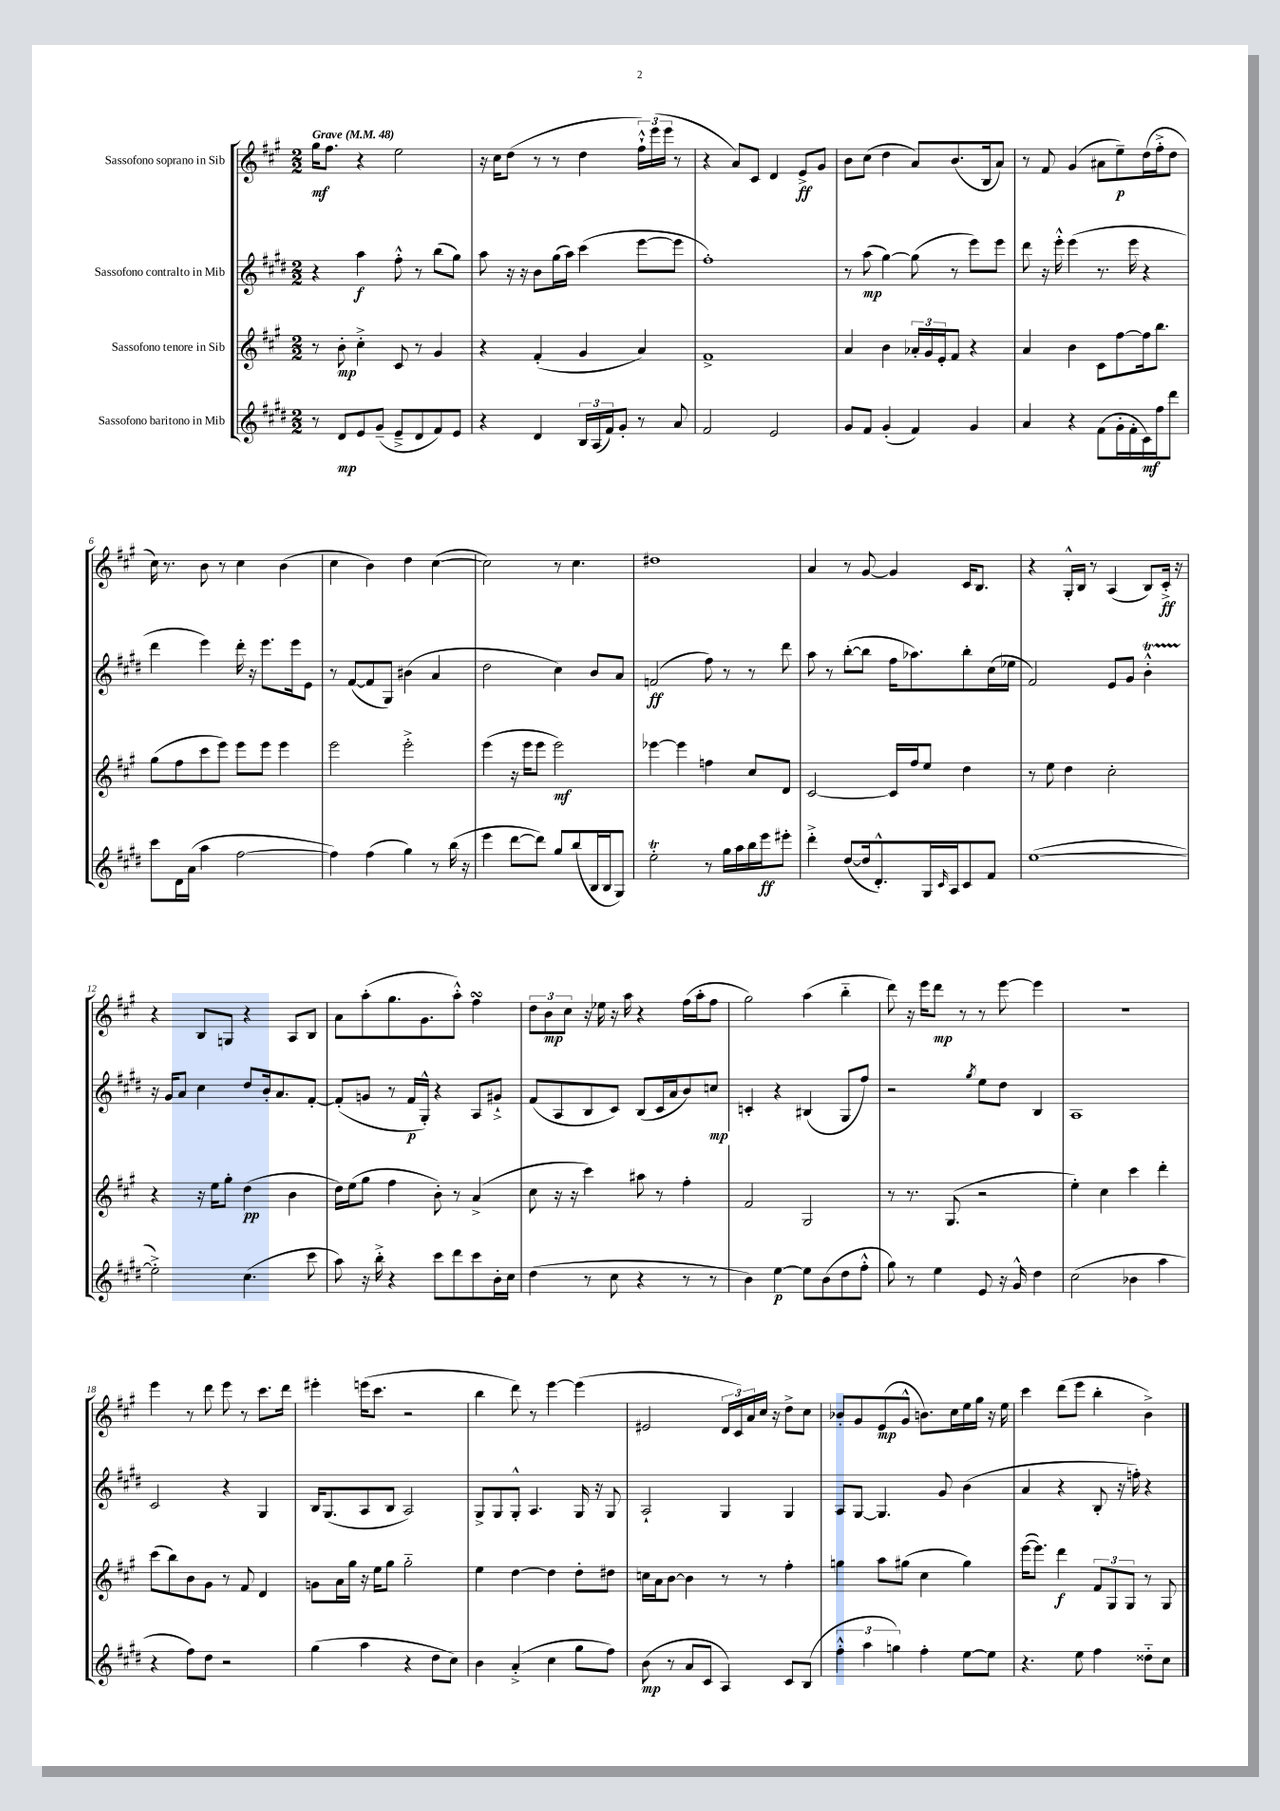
<<
\new StaffGroup <<
\new Staff = "s0" \with { instrumentName = "Sassofono soprano in Sib" } {
    \clef treble \key a \major \numericTimeSignature \time 2/2 \tempo "Grave" 4 = 48
    gis''16\mf fis''8. r4 e''2 |
    r16 cis''16 d''8( r8 r8 d''4 \tuplet 3/2 { fis''16-!-^) e'''16( e'''16 } r8 |
    r4 a'8) cis'8 d'4 e'8->\ff gis'8 |
    b'8 cis''8( d''4 a'8) b'8.( b16 a'8) |
    r8 fis'8 gis'4( ais'8 e''8--\p) d''16( fis''16-.-> d''8 |
    cis''16) r8. b'8 r8 cis''4 b'4( |
    cis''4 b'4) d''4 cis''4~( |
    cis''2) r8 cis''4. |
    dis''1 |
    a'4 r8 gis'8~ gis'4 cis'16 b8. |
    r4 gis16-.-^ b16 r8 a4( b8) cis'16-.->\ff r16 |
    r4 b8 g8 r4 a8 b8 |
    a'8 a''8-.( gis''8. gis'8. a''8-.-^) fis''4\turn |
    \tuplet 3/2 { d''8 b'8\mp cis''8 } r16 ees''16 r16 a''16 r4 fis''16( a''16-. fis''8 |
    gis''2) a''4( b''4-_ |
    d'''8) r16 e'''16 d'''8\mp r8 r8 e'''8~ e'''4 |
    r1 |
    e'''4 r8 d'''8 e'''8 r8 cis'''8. d'''16 |
    eis'''4-. e'''16( cis'''8. r2 |
    b''4 d'''8) r8 e'''4~ e'''4( |
    eis'2 \tuplet 3/2 { d'16 cis'16) a'16 } cis''16 r16 d''8-> cis''8 |
    bes'8-. gis'8 e'8\mp( gis'8-^ b'8.) cis''16 e''16 gis''16 r16 e''16 |
    cis'''4 d'''8( e'''8 b''4-. b'4->) \bar "|." |
}
\new Staff = "s1" \with { instrumentName = "Sassofono contralto in Mib" } {
    \clef treble \key e \major \numericTimeSignature \time 2/2
    r4 a''4\f fis''8-.-^ r8 b''8( gis''8) |
    a''8 r16 r16 b'8 gis''16( a''16) cis'''4( e'''8~ e'''8 |
    fis''1-.) |
    r8 a''8\mp( gis''4~) gis''8( r8 e'''8) e'''8 |
    dis'''8 r16 e'''16-.-^ e'''4( r8. e'''16 r4 |
    dis'''4 e'''4) dis'''16-. r16 e'''8. e'''16 e'8 |
    r8 fis'8~( fis'8 gis8) bis'4( a'4 |
    dis''2 cis''4) b'8 a'8 |
    f'2\ff( fis''8) r8 r8 dis'''8 |
    a''8 r8 b''8~-.( b''8 fis''16 aes''8.) b''8-. cis''16( ees''16 |
    fis'2) e'8 gis'8 b'4-.-^\startTrillSpan |
    r16\stopTrillSpan gis'16 a'8 cis''4 dis''8 b'16-. a'8. fis'8~-. |
    fis'8-.( g'8 r8 fis'16\p gis16-.-^) r4 a8 gis'8-!-> |
    fis'8( a8 b8 cis'8) b8( cis'16 a'16 b'8) c''8\mp |
    c'4-. r4 bis4( gis8 fis''8) |
    r2 \acciaccatura { gis''8 } e''8 dis''8 b4 |
    a1 |
    cis'2 r4 gis4 |
    b16 gis8.( a8 b8 a2) |
    gis8-> gis8 gis8-.-^ a4. gis16 r16 gis8 |
    a2-! gis4 gis4 |
    a8 gis8~ gis4. gis'8 b'4( |
    a'4 r4 b8-. r16 f''16-.) r4 \bar "|." |
}
\new Staff = "s2" \with { instrumentName = "Sassofono tenore in Sib" } {
    \clef treble \key a \major \numericTimeSignature \time 2/2
    r8 b'8-.\mp cis''4-.-> cis'8 r8 gis'4 |
    r4 fis'4-.( gis'4 a'4) |
    fis'1-> |
    a'4 b'4 \tuplet 3/2 { aes'16-. gis'16 e'16-. } fis'8 r4 |
    a'4 b'4 cis'8 fis''8~ fis''16 b''8. |
    gis''8( fis''8 cis'''8 e'''8) e'''8 e'''8 e'''4 |
    e'''2 e'''2-.-> |
    e'''4( r16 e'''16 e'''8 e'''2\mf) |
    ees'''4~ ees'''4 f''4 cis''8 d'8 |
    cis'2~ cis'16 fis''16 e''8 d''4 |
    r8 e''8 d''4 cis''2-. |
    r4 r16 e''16 gis''8-. d''4\pp( b'4 |
    d''16) e''16( gis''8 fis''4 b'8-.) r8 a'4->( |
    cis''8 r16 r16 cis'''4) ais''8 r8 fis''4-. |
    fis'2 gis2 |
    r8 r8. gis8.( r2 |
    e''4-.) cis''4 cis'''4 d'''4-. |
    cis'''8( b''8) b'8 gis'8 r8 fis'8 d'4 |
    g'8 a'16 gis''16 r16 e''16 gis''8 gis''2-_ |
    e''4 d''4~ d''4 d''8-. dis''8 |
    c''16 a'16 b'8~ b'4 r8 r8 fis''4-. |
    g''4 a''8 gis''8( cis''4 gis''4) |
    e'''16~( e'''8.) d'''4\f \tuplet 3/2 { fis'8 gis8 gis8 } r8 gis8 \bar "|." |
}
\new Staff = "s3" \with { instrumentName = "Sassofono baritono in Mib" } {
    \clef treble \key e \major \numericTimeSignature \time 2/2
    r8 dis'8\mp e'8 gis'8--( e'8---> dis'8 fis'8) e'8 |
    r4 dis'4 \tuplet 3/2 { b16 a16( fis'16) } gis'8-. r8 a'8 |
    fis'2 e'2 |
    gis'8 fis'8 gis'4-.( fis'4) gis'4 |
    a'4 r4 fis'8( gis'16-. fis'16-. cis'16\mf) fis''16 dis'''8 |
    cis'''8 dis'16 a'16( a''4 fis''2~ |
    fis''4) fis''4( gis''4) r8 b''16( r16 |
    e'''4 dis'''8~ dis'''8) gis''8 b''8( b16 b16 gis8) |
    e''2-.\trill r8 gis''16 a''16 b''16 e'''16\ff eis'''8-. |
    dis'''4-.-> dis''8~( dis''16 dis'8.-.-^) gis16 \grace { cis'16 } a16 cis'8 fis'8 |
    e''1~( |
    e''2-.->) cis''4.( cis'''8 |
    a''8) r16 b''16-.-> r4 cis'''8 dis'''8 cis'''8 b'16-. cis''16 |
    dis''4( r8 cis''8 r4 r8 r8 |
    b'4) e''4~\p e''8 b'8( dis''8 fis''8-.-^ |
    gis''8) r8 e''4 e'8 r16 gis'16-^ dis''4 |
    cis''2( bes'4 a''4 |
    r4 fis''8) dis''8 r2 |
    gis''4( a''4 r4 dis''8 cis''8) |
    b'4 a'4-.->( cis''4 gis''8 fis''8) |
    b'8\mp( r8 a'8 cis'8 a4) cis'8 b8( |
    \tuplet 3/2 { fis''4-.-^ a''4 g''4) } fis''4-. e''8~ e''8 |
    r4. e''8 fis''4 disis''8-_ cis''8 \bar "|." |
}
>>
>>
